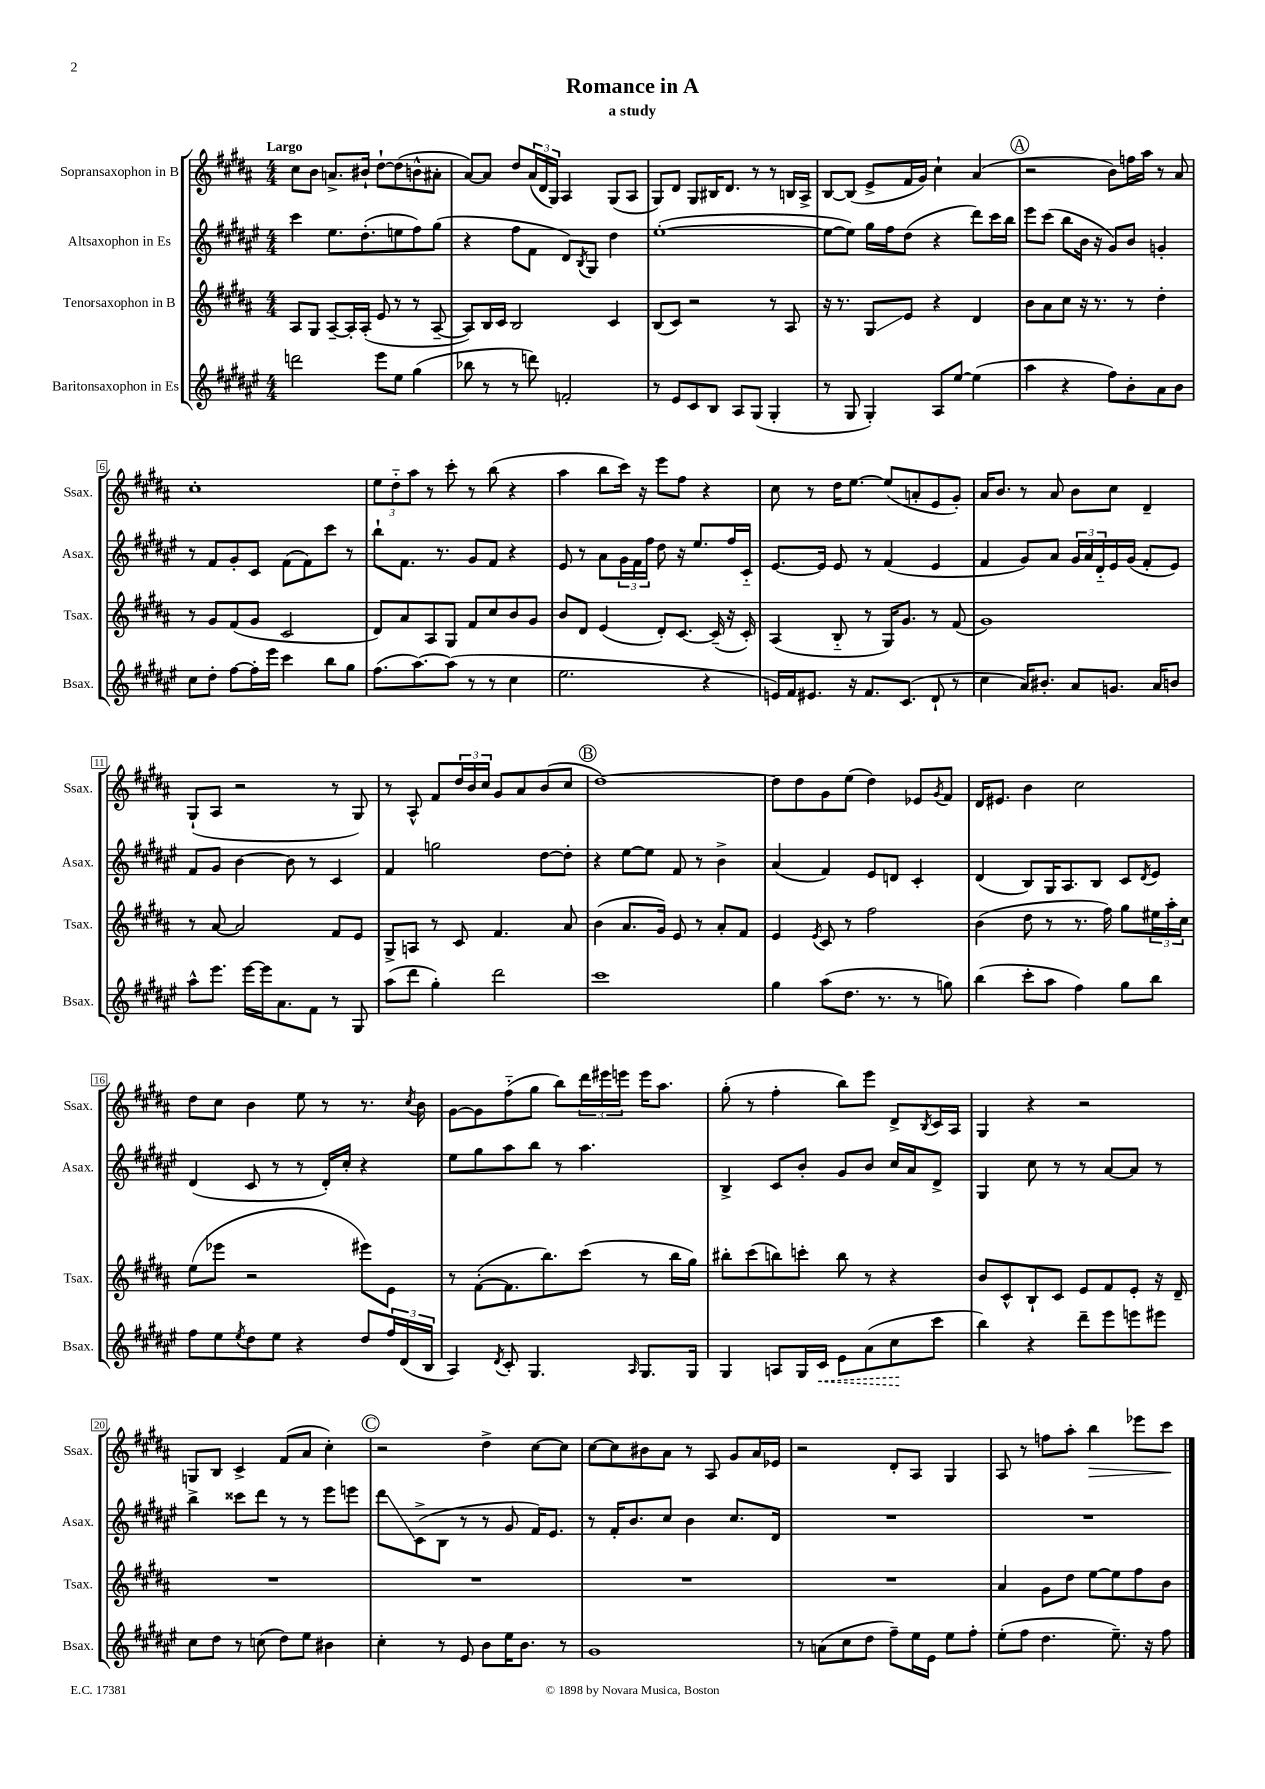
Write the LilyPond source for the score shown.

\header { title = "Romance in A" subtitle = "a study" }
<<
\new StaffGroup <<
\new Staff = "s0" \with { instrumentName = "Sopransaxophon in B" shortInstrumentName = "Ssax." } {
    \clef treble \key b \major \numericTimeSignature \time 4/4 \tempo "Largo"
    cis''8 b'8 a'8.-> bis'16-! dis''8~-! dis''8( b'8-^ ais'8-. |
    ais'8~) ais'8 dis''8 \tuplet 3/2 { ais'16( dis'16 gis16) } ais4 gis8( ais8 |
    gis8) dis'8 gis8 bis16 dis'8. r8 r8 b16 ais16-> |
    b8~ b8( e'8-> fis'16 gis'16) cis''4-! ais'4( |
    \mark \markup { \circle "A" } r2 b'8) f''16 ais''16 r8 ais'8 |
    cis''1-. |
    \tuplet 3/2 { e''8 dis''8-_ ais''8 } r8 cis'''8-. r8 b''8( r4 |
    ais''4 b''8 cis'''16) r16 e'''8 fis''8 r4 |
    cis''8 r8 dis''16 e''8.~ e''8( a'8-. e'8 gis'8-.) |
    ais'16 b'8. r8 ais'8 b'8 cis''8 dis'4-- |
    gis8-!( ais8 r2 r8 gis8) |
    r8 ais8-^ fis'8 \tuplet 3/2 { dis''16 b'16 cis''16 } gis'8 ais'8 b'8( cis''8 |
    \mark \markup { \circle "B" } dis''1~) |
    dis''8 dis''8 gis'8 e''8( dis''4) ees'8 \acciaccatura { gis'8 } fis'8 |
    dis'16 eis'8. b'4 cis''2 |
    dis''8 cis''8 b'4 e''8 r8 r8. \acciaccatura { cis''8 } b'16 |
    gis'8~ gis'8 fis''8-_( gis''8 b''8) \tuplet 3/2 { dis'''16 eis'''16 e'''16 } e'''16 ais''8. |
    gis''8-.( r8 fis''4-. b''8) e'''8 dis'8-> \acciaccatura { b8 } cis'16 ais16 |
    gis4 r4 r2 |
    g8 b8 cis'4-> fis'8( ais'8 cis''4-.) |
    \mark \markup { \circle "C" } r2 dis''4-> cis''8~ cis''8 |
    cis''8~ cis''8 bis'8 ais'8 r8 ais8 gis'8 ais'16 ees'16 |
    r2 dis'8-. ais8 gis4 |
    ais8 r8 f''8 ais''8-. b''4\> ees'''8 cis'''8\! \bar "|." |
}
\new Staff = "s1" \with { instrumentName = "Altsaxophon in Es" shortInstrumentName = "Asax." } {
    \clef treble \key fis \major \numericTimeSignature \time 4/4
    cis'''4 eis''8. dis''8.-.( e''8 fis''8) gis''8( |
    r4 fis''8 fis'8 dis'8) \acciaccatura { b8 } gis8 dis''4 |
    eis''1~-.( |
    eis''8~ eis''8) gis''16 fis''16 dis''8( r4 dis'''8) cis'''16 b''16 |
    \mark \markup { \circle "A" } eis'''8 cis'''8( b''8 b'16 r16 gis'8) b'8 g'4-. |
    r8 fis'8 gis'8-. cis'8 fis'8( fis'8) cis'''8 r8 |
    b''8-! fis'8. r8. gis'8 fis'8 r4 |
    eis'8 r8 ais'8 \tuplet 3/2 { gis'16 fis'16 fis''16 } dis''8 r16 eis''8. fis''16 cis'16-_ |
    eis'8.~ eis'16 eis'8 r8 fis'4( eis'4 |
    fis'4 gis'8) ais'8 \tuplet 3/2 { gis'16 ais'16 dis'16-_ } eis'16 gis'16( fis'8-. eis'8) |
    fis'8 gis'8 b'4~ b'8 r8 cis'4 |
    fis'4 g''2 dis''8~ dis''8-. |
    \mark \markup { \circle "B" } r4 eis''8~ eis''8 fis'8 r8 b'4-> |
    ais'4( fis'4) eis'8 d'8 cis'4-. |
    dis'4( b8) gis16 ais8. b8 cis'8 \acciaccatura { dis'8 } eis'8 |
    dis'4( cis'8 r8 r8 dis'16-.) cis''16-. r4 |
    eis''8 gis''8 ais''8 b''8 r8 ais''4. |
    b4-> cis'8 b'8-. gis'8 b'8 cis''16 ais'16 dis'8-> |
    gis4 cis''8 r8 r8 ais'8~ ais'8 r8 |
    b''4-> cisis'''8 dis'''8 r8 r8 eis'''8 e'''8 |
    \mark \markup { \circle "C" } dis'''8\glissando cis'8->( b8 r8 r8 gis'8 fis'16) eis'8. |
    r8 fis'16-. b'8. cis''8 b'4 cis''8. dis'16 |
    R1 |
    R1 \bar "|." |
}
\new Staff = "s2" \with { instrumentName = "Tenorsaxophon in B" shortInstrumentName = "Tsax." } {
    \clef treble \key b \major \numericTimeSignature \time 4/4
    ais8 gis8 ais8~-- ais16-. ais16-.( e'8 r8 r8 ais8~-- |
    ais8) b16 cis'16 b2 cis'4 |
    b8( cis'8) r2 r8 ais8 |
    r16 r8. gis8\glissando e'8 r4 dis'4 |
    \mark \markup { \circle "A" } b'8 ais'8 cis''8 r16 r8. r8 dis''4-. |
    r8 gis'8 fis'8( gis'8 cis'2 |
    dis'8) ais'8 ais8 gis8 fis'8 cis''8 b'8 gis'8 |
    b'8 dis'8 e'4( dis'8-.) cis'8.~ cis'16--( r16 cis'16-.) |
    ais4( b8-_ r8 gis16) gis'8. r8 fis'8( |
    gis'1) |
    r8 ais'8~ ais'2 fis'8 e'8 |
    gis8-> a8 r8 cis'8 fis'4. ais'8 |
    \mark \markup { \circle "B" } b'4( ais'8. gis'16) e'8 r8 ais'8-. fis'8 |
    e'4 \acciaccatura { e'8 } cis'8 r8 fis''2 |
    b'4( dis''8 r8 r8. fis''16) gis''8 \tuplet 3/2 { eis''16 ais''16-. cis''16 } |
    e''8( ees'''8 r2 eis'''8) e'8 |
    r8 fis'8~-.( fis'8. b''8.) cis'''8( r8 b''16 gis''16) |
    bis''8-. cis'''8( b''8) c'''8-. b''8 r8 r4 |
    b'8 cis'8-^ b8-! cis'8 e'8 fis'8 e'8-. r16 dis'16-- |
    R1 |
    \mark \markup { \circle "C" } R1 |
    R1 |
    R1 |
    ais'4 gis'8 dis''8 e''8~ e''8 fis''8 b'8 \bar "|." |
}
\new Staff = "s3" \with { instrumentName = "Baritonsaxophon in Es" shortInstrumentName = "Bsax." } {
    \clef treble \key fis \major \numericTimeSignature \time 4/4
    d'''2 eis'''8 eis''8 gis''4( |
    bes''8 r8 r8 d'''8) f'2-. |
    r8 eis'8 cis'8 b8 ais8 gis8( gis4-. |
    r8 gis8 gis4-.) ais8 eis''8~ eis''4( |
    \mark \markup { \circle "A" } ais''4 r4 fis''8) b'8-. ais'8 b'8 |
    cis''8 dis''8-. fis''8~ fis''16-. eis'''16 cis'''4 b''8 gis''8 |
    fis''8.( ais''8.~) ais''8( r8 r8 cis''4 |
    eis''2. r4 |
    e'16) fis'16 eis'8. r16 fis'8. cis'8.( dis'8-! r8 |
    cis''4 ais'16) bis'8.-. ais'8 g'8. ais'16 b'8 |
    ais''8-^ eis'''8. eis'''16~ eis'''16 ais'8. fis'8 r8 gis8 |
    ais''8( dis'''8 gis''4-.) dis'''2 |
    \mark \markup { \circle "B" } cis'''1 |
    gis''4 ais''8( dis''8. r8. r8 g''8) |
    b''4( cis'''8-. ais''8 fis''4) gis''8 b''8 |
    fis''8 eis''8 \acciaccatura { eis''8 } dis''8 eis''8 r4 dis''8 \tuplet 3/2 { fis''16 dis'16( b16 } |
    ais4) \acciaccatura { dis'8 } cis'8-. gis4. \grace { ais16 } gis8. gis16 |
    gis4 a8 gis16 \once \override Hairpin.style = #'dashed-line cis'16\< eis'8 ais'8( cis''8\! cis'''8 |
    b''4) r4 dis'''8-- eis'''8 e'''8 eis'''8 |
    cis''8 dis''8 r8 c''8( dis''8) eis''8 bis'4 |
    \mark \markup { \circle "C" } cis''4-. r8 eis'8 b'8 eis''16 b'8. r8 |
    gis'1 |
    r8 a'8( cis''8 dis''8 fis''8--) eis''16 eis'16 eis''8 fis''8-. |
    eis''8-.( fis''8 dis''4. eis''8.--) r16 fis''8 \bar "|." |
}
>>
>>
\layout { \context { \Score \override BarNumber.stencil = #(make-stencil-boxer 0.1 0.3 ly:text-interface::print) } }
